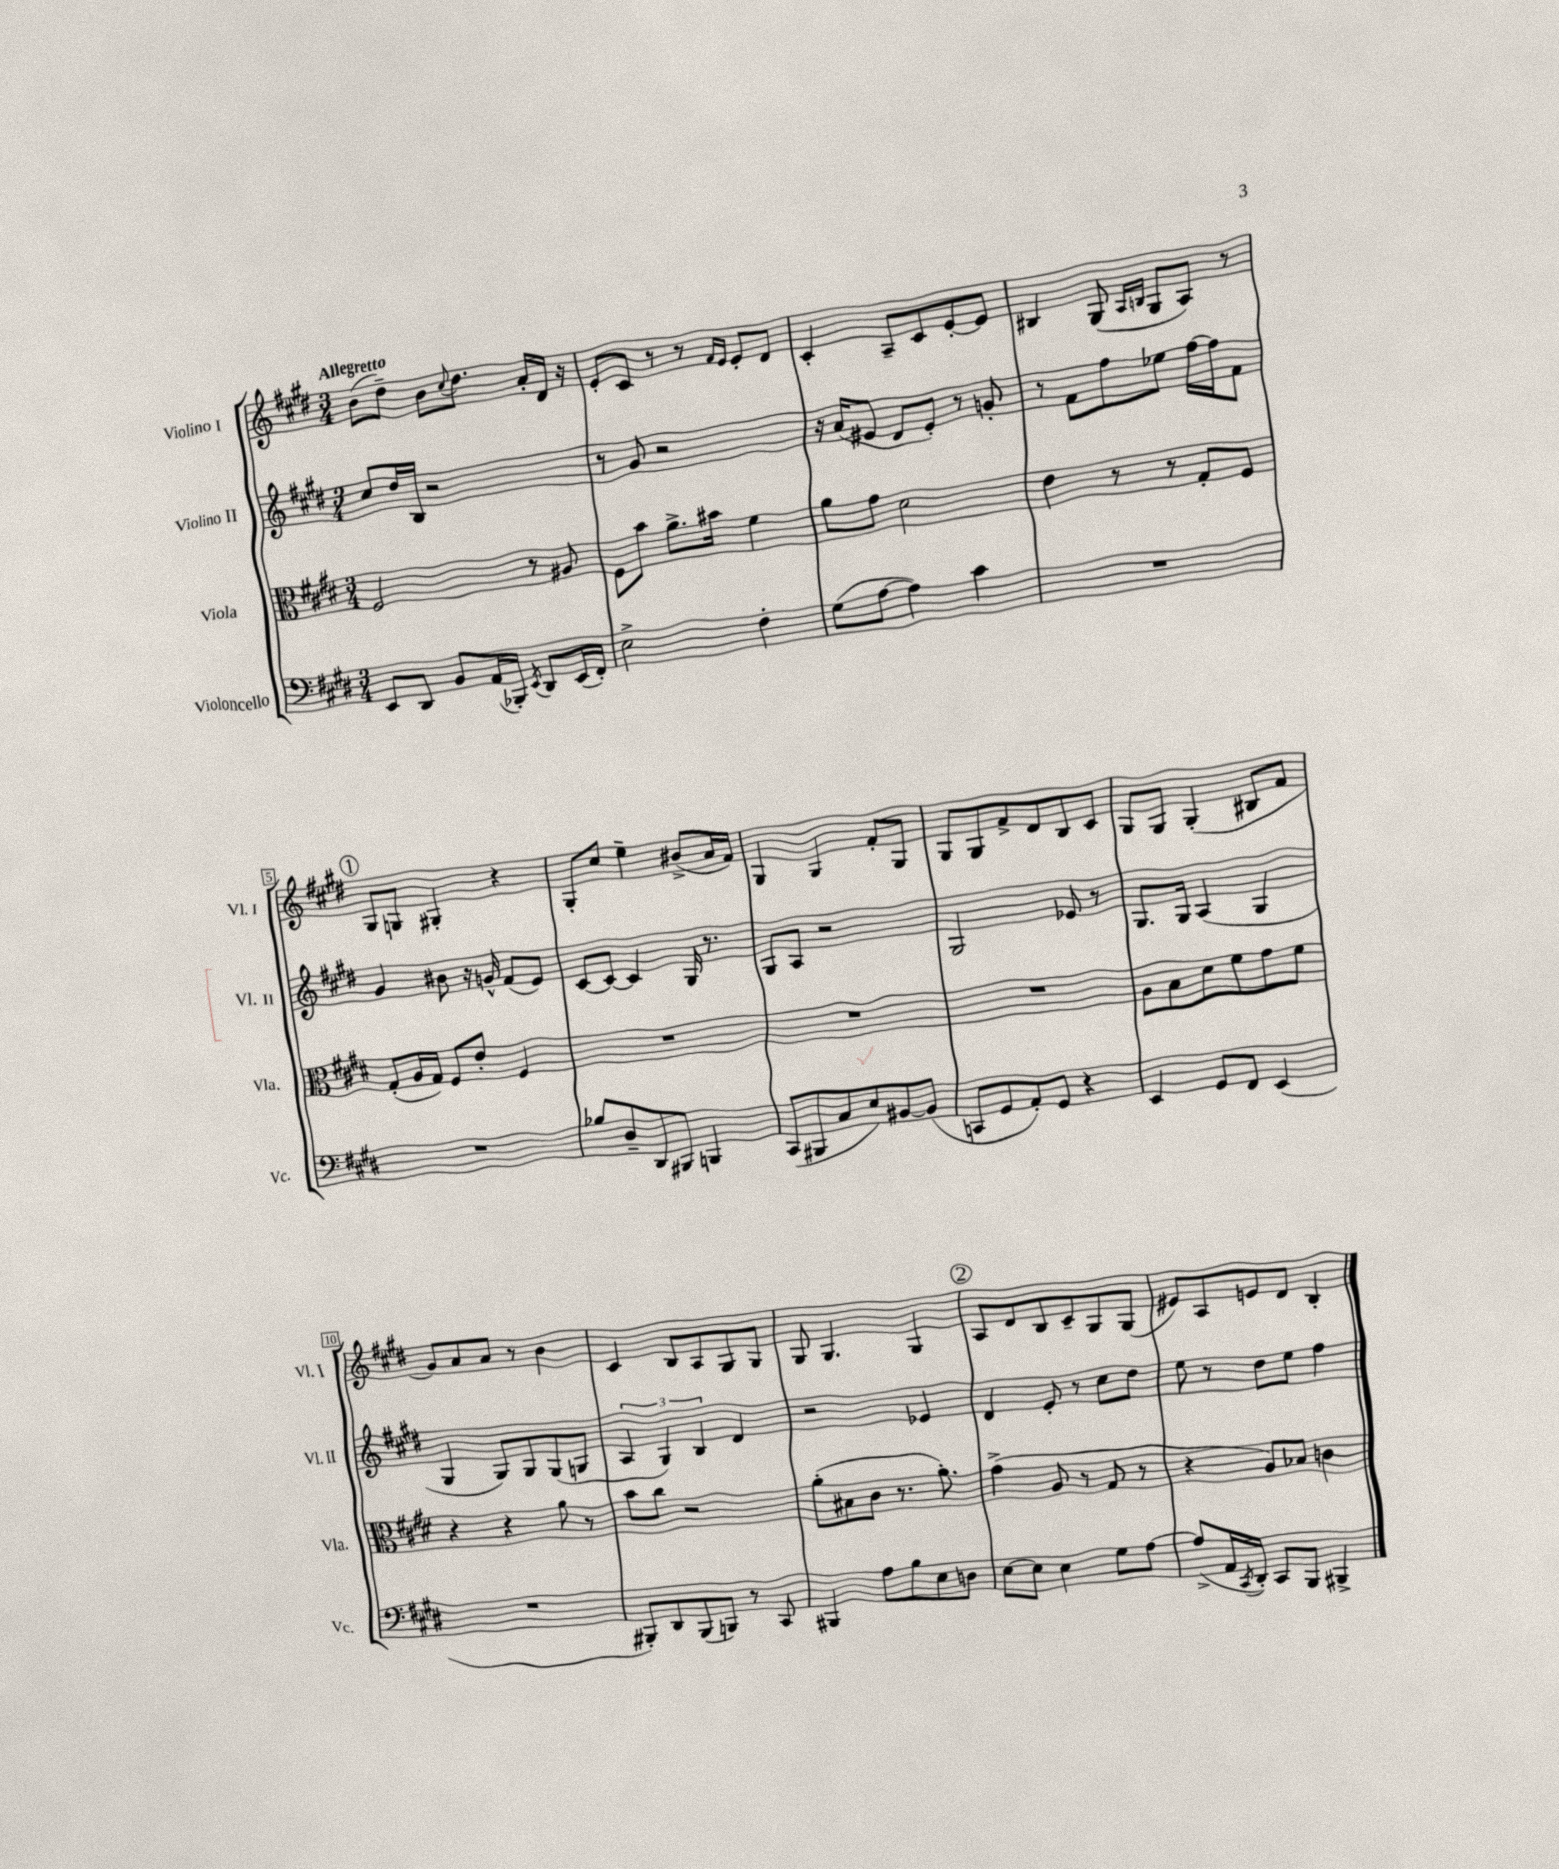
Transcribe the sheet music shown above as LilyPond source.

<<
\new StaffGroup <<
\new Staff = "s0" \with { instrumentName = "Violino I" shortInstrumentName = "Vl. I" } {
    \clef treble \key e \major \numericTimeSignature \time 3/4 \tempo "Allegretto"
    b'8( dis''8--) b'8 \appoggiatura { cis''8 } dis''8. a'16-. dis'16 r16 |
    e'8-. cis'8 r8 r8 \grace { fis'16 e'16 } e'8-. dis'8 |
    cis'4-. a8-- cis'8 e'8~-. e'8 |
    bis4 gis8( \grace { a16 b16 } gis8 a8) r8 |
    \mark \markup { \circle "1" } gis8 g8 gis4-. r4 |
    gis8-. cis''8 e''4-- bis'8->( a'16 fis'16) |
    gis4 gis4 fis'8-. gis8 |
    gis8 gis8 fis'8-> dis'8 b8 cis'8 |
    gis8 gis8 gis4-.( bis8 fis'8 |
    gis'8) a'8 a'8 r8 b'4 |
    cis'4 b8 a8 gis8 gis8 |
    gis8 gis4. gis4 |
    \mark \markup { \circle "2" } a8 dis'8 b8 cis'8-- gis8 gis8( |
    eis'8) a8 e'8 dis'8 b4-. \bar "|." |
}
\new Staff = "s1" \with { instrumentName = "Violino II" shortInstrumentName = "Vl. II" } {
    \clef treble \key e \major \numericTimeSignature \time 3/4
    cis''8 dis''16 b16 r2 |
    r8 gis'8 r2 |
    r16 a'16( eis'8 dis'8 eis'8-.) r8 g'8-. |
    r8 fis'8 fis''8 ees''8 fis''16~ fis''16 fis'8 |
    \mark \markup { \circle "1" } gis'4 bis'8 r16 g'16-^ fis'8( e'8) |
    cis'8~ cis'8~ cis'4 gis16 r8. |
    gis8 a8 r2 |
    gis2 ees'8 r8 |
    gis8. gis16 a4( gis4 |
    gis4 gis8) gis8 gis8( g8 |
    \tuplet 3/2 { a4 gis4) b4 } dis'4 |
    r2 ees'4 |
    \mark \markup { \circle "2" } dis'4 e'8-. r8 cis''8 dis''8 |
    e''8 r8 dis''8 e''8 fis''4 \bar "|." |
}
\new Staff = "s2" \with { instrumentName = "Viola" shortInstrumentName = "Vla." } {
    \clef alto \key e \major \numericTimeSignature \time 3/4
    fis2 r8 ais8 |
    fis8 b'8 a'8.-> bis'16 fis'4 |
    a'8 gis'8 dis'2 |
    e'4 r8 r8 gis8-. fis8 |
    \mark \markup { \circle "1" } gis8-.( a16 gis16) fis8 e'8-. fis4 |
    R2. |
    R2. |
    R2. |
    a8 b8 dis'8 fis'8 gis'8 fis'8 |
    r4 r4 a'8 r8 |
    b'8 cis''8 r2 |
    a'8-.( bis8 cis'8 r8. a'8.-.) |
    \mark \markup { \circle "2" } gis'4->( a8 r8 gis8 r8 |
    r4 a8) bes8 c'4 \bar "|." |
}
\new Staff = "s3" \with { instrumentName = "Violoncello" shortInstrumentName = "Vc." } {
    \clef bass \key e \major \numericTimeSignature \time 3/4
    e,8 dis,8 b,8 a,16( bes,,16-.) \acciaccatura { e,8 } dis,8 e,16( fis,16-.) |
    e2-> fis4-. |
    gis8( a8~ a4) cis'4 |
    R2. |
    \mark \markup { \circle "1" } R2. |
    bes8 dis8-- dis,8 bis,,8 b,,4 |
    cis,8( bis,,8 cis8 e8) bis,8~ bis,8( |
    c,8 gis,8 a,8-.) gis,8 r4 |
    e,4 gis,8 fis,8 e,4( |
    R2. |
    bis,,8-.) dis,8 bis,,8( b,,8) r8 cis,8 |
    bis,,4 a8 b8 e8 d8 |
    \mark \markup { \circle "2" } e8~ e8 e4 gis8 a8~ |
    a8->( a,16 \acciaccatura { cis,8 } dis,16-.) cis,8 b,,8 bis,,4-> \bar "|." |
}
>>
>>
\layout { \context { \Score \override BarNumber.stencil = #(make-stencil-boxer 0.1 0.3 ly:text-interface::print) } }
